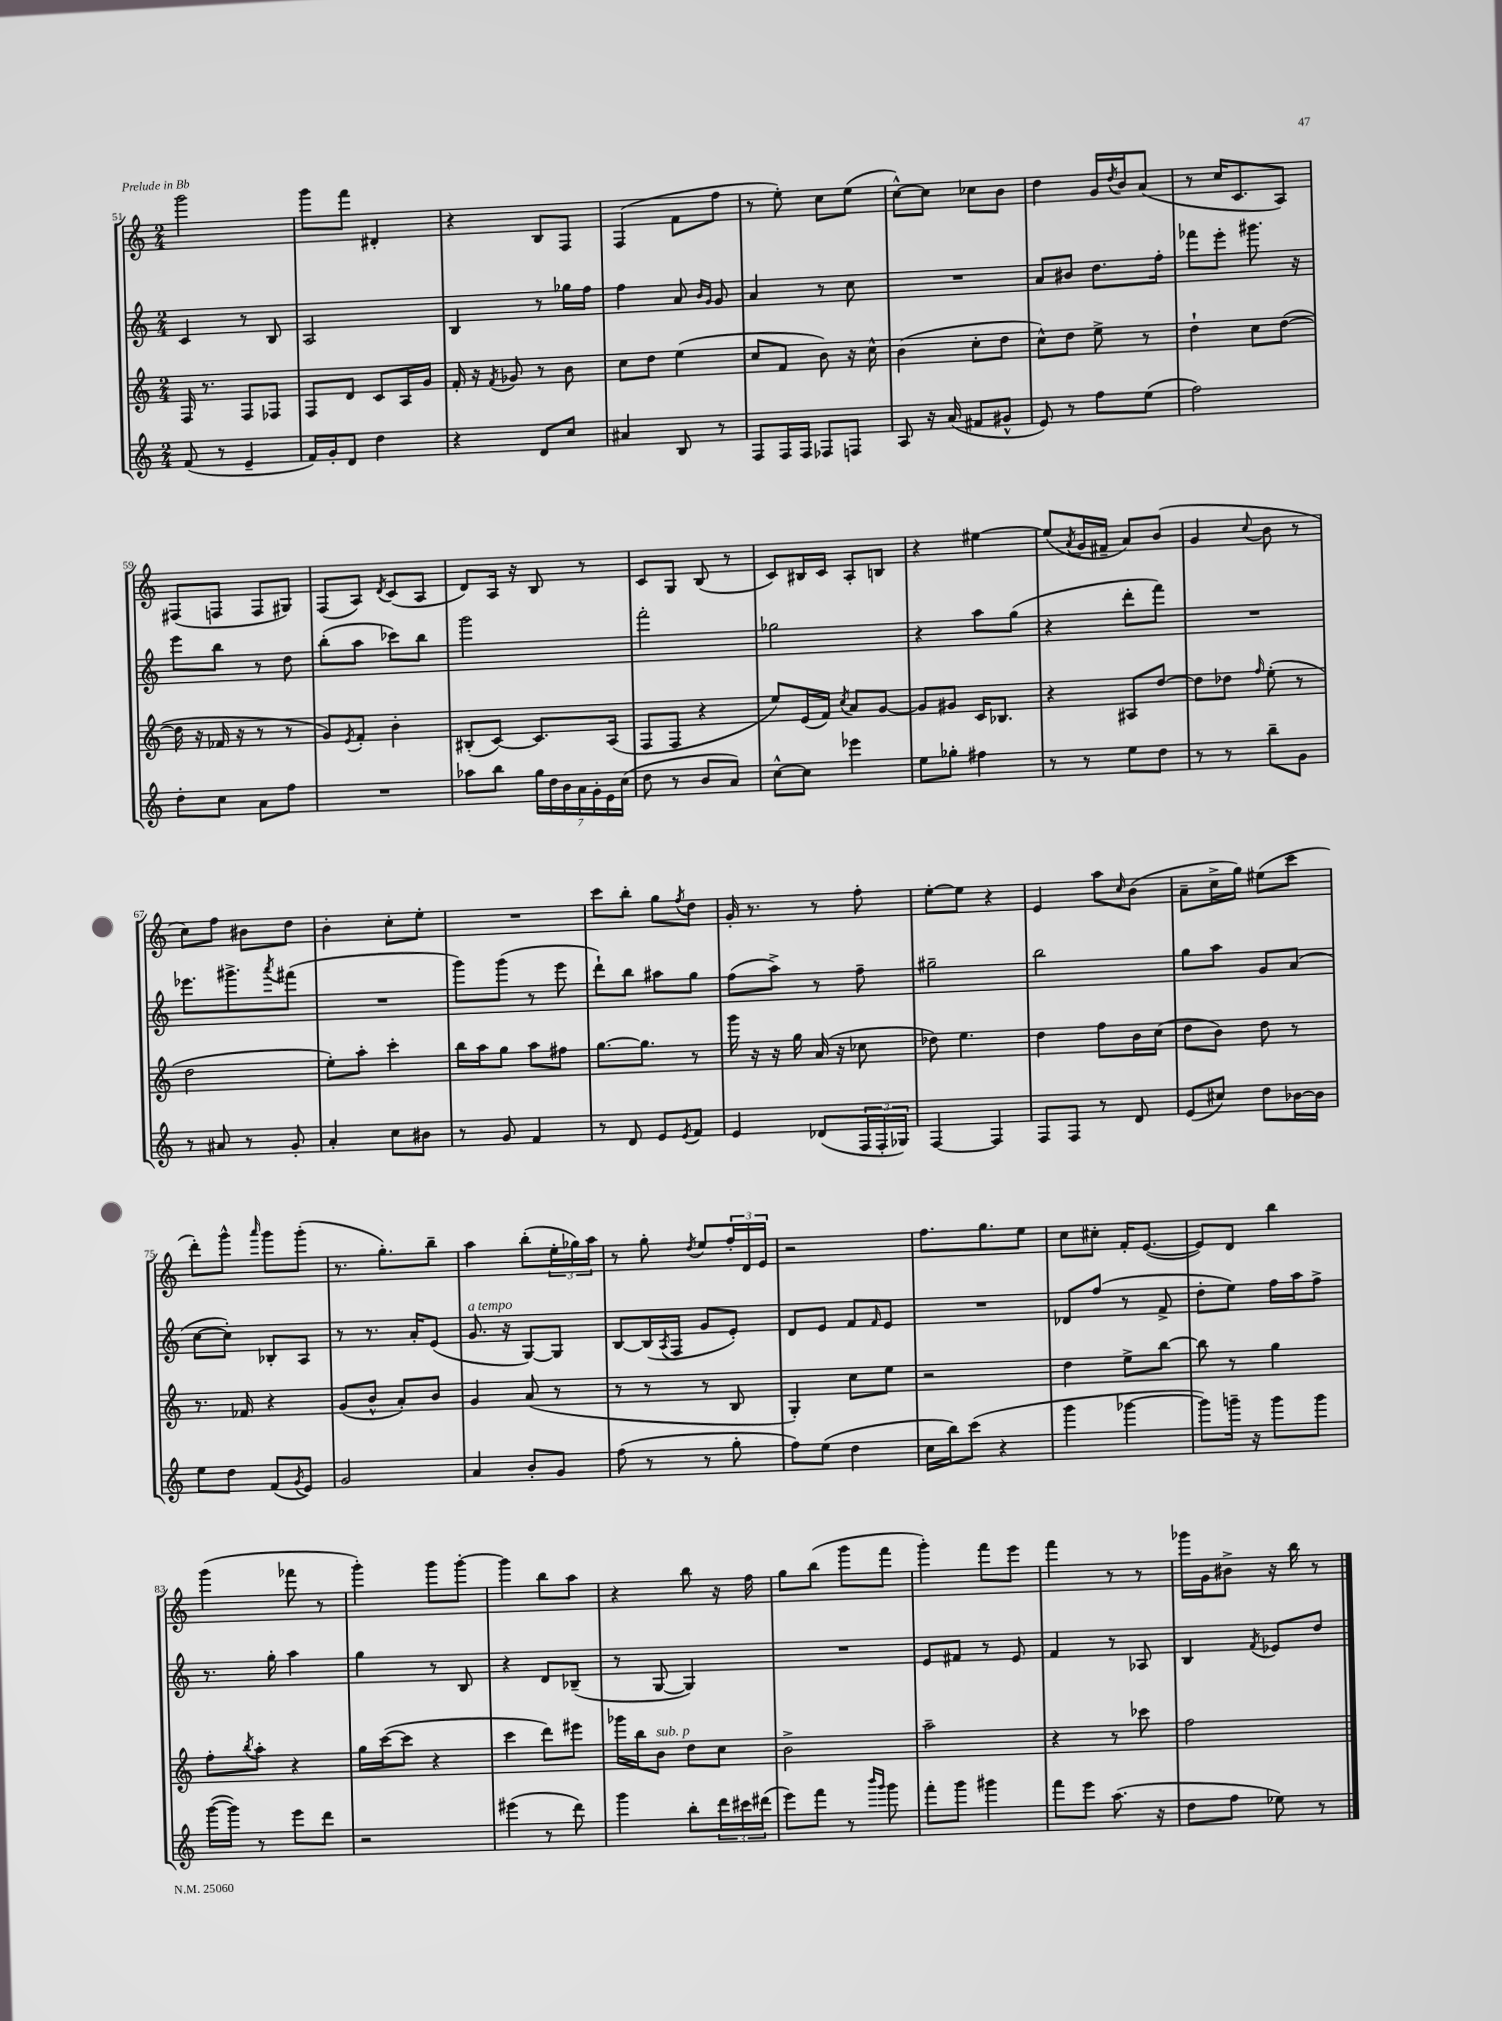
<<
\new StaffGroup <<
\new Staff = "s0" {
    \clef treble \key c \major \numericTimeSignature \time 2/4
    g'''2 |
    g'''8 f'''8 dis'4-. |
    r4 b8 f8 |
    f4( f'8 f''8 |
    r8 e''8-.) c''8 e''8( |
    c''8~-^) c''8 ces''8 b'8 |
    d''4 g'16 \acciaccatura { d''8 } b'16 a'8( |
    r8 c''16 c'8. a8) |
    fis8( f8 f8 gis8) |
    f8( a8) \acciaccatura { d'8 } c'8( a8 |
    d'8) a16 r16 b8 r8 |
    c'8 g8 b8( r8 |
    c'8) bis16 c'16 a8-. b8 |
    r4 eis''4~ |
    eis''8( \acciaccatura { a'8 } g'16 fis'16-- a'8) b'8( |
    g'4 \appoggiatura { c''8 } b'8 r8 |
    c''8) f''8 bis'8 d''8 |
    b'4-. c''8-. e''8-. |
    R2 |
    c'''8 b''8-. g''8 \acciaccatura { f''8 } d''8 |
    g'16-. r8. r8 f''8-. |
    e''8~-. e''8 r4 |
    e'4 a''8 \grace { c''16 } b'8( |
    a'8-- c''16-> g''16) eis''8( c'''8 |
    d'''8-.) g'''8-^ \grace { a'''16 } g'''8 g'''8-.( |
    r8. g''8.-.) b''8-- |
    a''4 b''8-.( \tuplet 3/2 { e''16-. ges''16) a''16 } |
    r8 g''8-. \acciaccatura { d''8 } e''8 \tuplet 3/2 { f''16-. d'16 e'16 } |
    r2 |
    f''8. g''8. e''8 |
    c''8 cis''8-. f'16-. e'8.~( |
    e'8) d'8 b''4 |
    g'''4( fes'''8 r8 |
    g'''4-.) g'''8 g'''8~-. |
    g'''4 b''8 a''8 |
    r4 b''8 r16 f''16 |
    g''8 b''8( g'''8 f'''8 |
    g'''4-.) f'''8 e'''8 |
    f'''4 r8 r8 |
    ges'''16 g'16 bis'8-> r16 b''16 r8 \bar "|." |
}
\new Staff = "s1" {
    \clef treble \key c \major \numericTimeSignature \time 2/4
    c'4 r8 b8 |
    a2 |
    b4 r8 ges''16 f''16 |
    f''4 a'8 \grace { b'16 g'16 } g'8 |
    a'4 r8 c''8 |
    R2 |
    a'8 bis'8 d''8. f''16-. |
    fes'''8 e'''8-. gis'''8. r16 |
    e'''8 b''8 r8 d''8 |
    b''8-.( a''8 ces'''8) b''8 |
    g'''2 |
    f'''2-. |
    ges''2 |
    r4 a''8 g''8( |
    r4 d'''8-. f'''8) |
    R2 |
    ees'''8. gis'''8.-> \acciaccatura { a'''8 } fis'''8( |
    R2 |
    g'''8) g'''8( r8 e'''8 |
    d'''8-!) b''8 ais''8 g''8 |
    f''8( a''8->) r8 f''8-- |
    gis''2-- |
    b''2 |
    g''8 a''8 g'8 a'8( |
    c''8~ c''8-.) bes8-. a8 |
    r8 r8. a'16-. e'8( |
    g'8.^\markup { \italic "a tempo" } r16 g8~) g8 |
    b8~ b16( \acciaccatura { a8 } f16 g'8 e'8-.) |
    d'8 e'8 f'8 \grace { f'16 } e'8 |
    R2 |
    des'8 f''8( r8 f'8-> |
    d''8-. e''8) f''16 a''16 f''8-> |
    r8. g''16-. a''4 |
    g''4 r8 b8 |
    r4 d'8 bes8--( |
    r8 g8~ g4) |
    R2 |
    e'8 fis'8 r8 e'8 |
    f'4 r8 aes8 |
    b4 \acciaccatura { f'8 } ees'8 d''8 \bar "|." |
}
\new Staff = "s2" {
    \clef treble \key c \major \numericTimeSignature \time 2/4
    f16 r8. f8 fes8 |
    f8 d'8 c'8 a16 g'16 |
    f'16-. r16 \acciaccatura { f'8 } ges'8 r8 b'8 |
    c''8 d''8 e''4( |
    c''8 f'8 b'8) r16 c''16-^ |
    b'4( c''8-. d''8 |
    c''8-^) d''8 e''8-> r8 |
    d''4-! c''8 d''8~( |
    d''16 r16 fes'16 r16 r8 r8 |
    g'8) \acciaccatura { e'8 } f'8-. b'4-. |
    bis8-.( c'8~) c'8. a16( |
    f8 f8 r4 |
    e''8) e'16( f'16) \acciaccatura { c''8 } a'8 g'8~ |
    g'8 gis'8 c'16 bes8. |
    r4 ais8 d''8~ |
    d''8 des''8 \grace { f''16 } e''8-.( r8 |
    d''2 |
    e''8-.) a''8-. c'''4-. |
    b''16 a''16 g''8 a''8 fis''8 |
    g''8.~ g''8. r8 |
    g'''16 r16 r16 g''16 a'16( r16 ces''8 |
    des''8) e''4. |
    d''4 f''8 b'16 c''16( |
    d''8 b'8) d''8 r8 |
    r8. fes'16 r4 |
    g'8( b'8-^ a'8-.) b'8 |
    g'4 a'8( r8 |
    r8 r8 r8 b8 |
    g4-.) c''8 e''8 |
    r2 |
    d''4 e''8-> b''8~ |
    b''8 r8 g''4 |
    f''8-. \acciaccatura { b''8 } a''8-. r4 |
    g''16 c'''16~( c'''8 r4 |
    c'''4 d'''8) eis'''8 |
    ges'''16 b''16 b'8^\markup { \italic "sub. p" } d''8 c''8 |
    b'2-> |
    a''2-- |
    r4 r8 ces'''8 |
    f''2 \bar "|." |
}
\new Staff = "s3" {
    \clef treble \key c \major \numericTimeSignature \time 2/4
    f'8( r8 e'4-- |
    f'16) g'16-. d'8 d''4 |
    r4 d'8 c''8 |
    ais'4 b8 r8 |
    f8 f16 f16 fes8 f8 |
    a8 r16 a'16( fis'8 gis'8-^ |
    e'8) r8 f''8 e''8( |
    f''2) |
    d''8-. c''8 a'8 f''8 |
    R2 |
    aes''8 b''8 \tuplet 7/4 { g''16 d''16 b'16 a'16 g'16-. e'16 c''16( } |
    d''8 r8 b'8 a'8) |
    c''8~-^ c''8 ees'''4 |
    e''8 ges''8-. fis''4 |
    r8 r8 e''8 d''8 |
    r8 r8 b''8-- g'8 |
    r8 ais'8 r8 g'8-. |
    a'4-. c''8 bis'8 |
    r8 g'8 f'4 |
    r8 d'8 e'8 \acciaccatura { e'8 } f'8 |
    e'4 des'8( \tuplet 3/2 { f16 f16-. ges16) } |
    f4~ f4 |
    f8 f8 r8 d'8 |
    e'8( cis''8) d''8 bes'16~ bes'16 |
    e''8 d''8 f'8( \acciaccatura { g'8 } e'8) |
    g'2 |
    a'4 b'8-. g'8 |
    f''8( r8 r8 g''8-. |
    f''8) e''8( d''4 |
    c''16 b''16) c'''8( r4 |
    g'''4 ges'''4~ |
    ges'''8) g'''16-- r16 g'''8 g'''8 |
    g'''16~( g'''16) r8 e'''8 d'''8 |
    r2 |
    eis'''4( r8 d'''8) |
    g'''4 b''8-. \tuplet 3/2 { d'''16 cis'''16 dis'''16( } |
    e'''8) f'''8 r8 \grace { b'''16 g'''16 } g'''8 |
    f'''8-. g'''8 gis'''4 |
    f'''8 e'''8 a''8.( r16 |
    d''8 f''8 ees''8) r8 \bar "|." |
}
>>
>>
\layout { \context { \Score currentBarNumber = #51 } }
